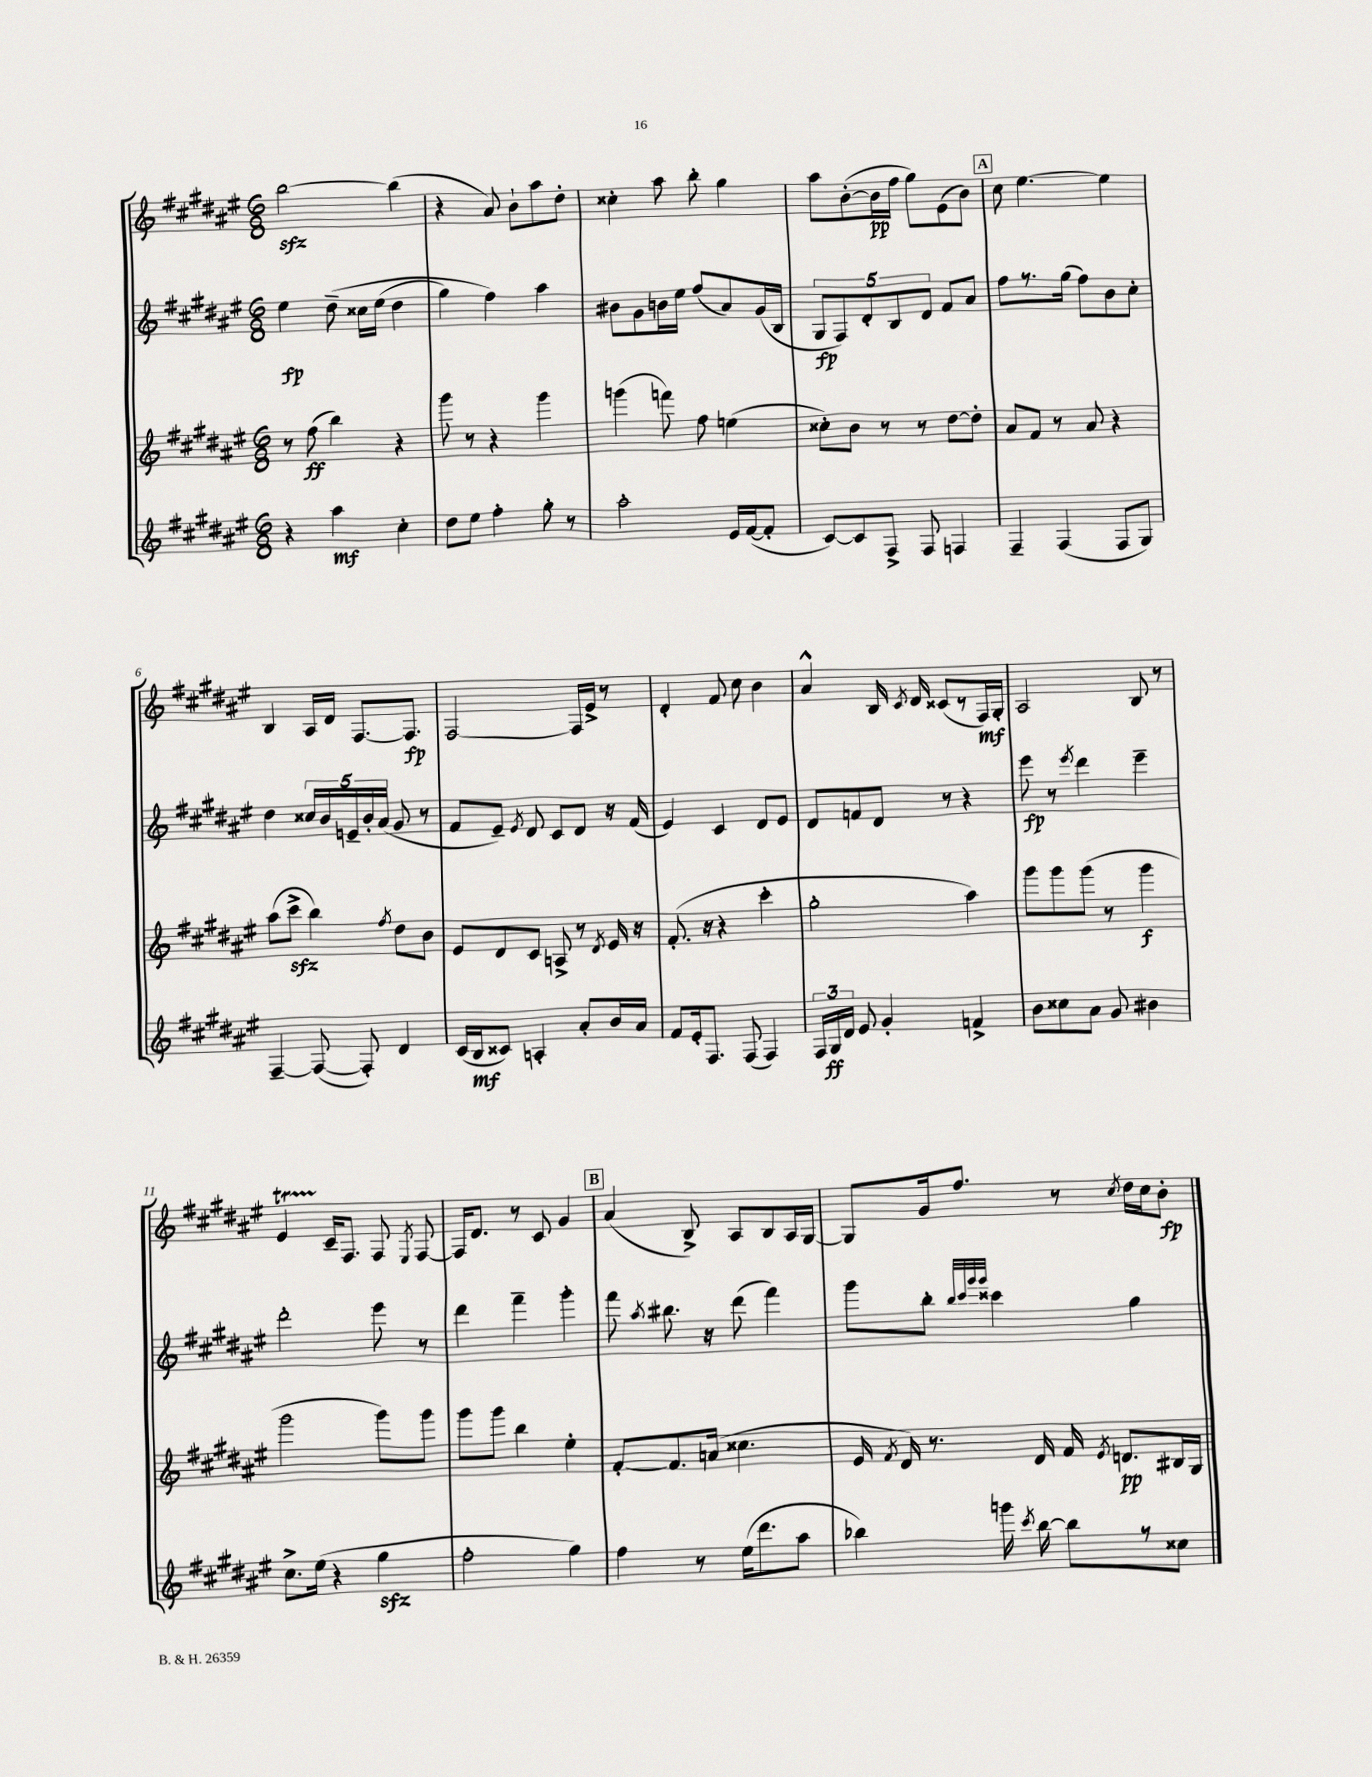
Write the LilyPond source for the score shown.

<<
\new StaffGroup <<
\new Staff = "s0" {
    \clef treble \key fis \major \numericTimeSignature \time 6/8
    \autoBeamOff b''2~\sfz b''4( |
    r4 ais'8) b'8[-! ais''8 dis''8]-. |
    cisis''4-. ais''8 b''8-. gis''4 |
    ais''8[ b'8~-.( b'16\pp fis''16] gis''8[) eis'8( b'8]) |
    \mark \markup { \box "A" } cis''8 eis''4.~ eis''4 |
    b4 ais16[ dis'16] fis8.[~ fis8.]\fp |
    fis2~ fis16[ eis'16]-> r8 |
    dis'4-. fis'8 cis''8 b'4 |
    ais'4-^ b16 \acciaccatura { cis'8 } dis'16 cisis'8[( r8 fis16\mf) gis16]-. |
    ais2 b8 r8 |
    eis'4\startTrillSpan cis'16[--\stopTrillSpan fis8.] fis8 \acciaccatura { eis8 } fis8~ |
    fis16[ dis'8.] r8 cis'8 gis'4 |
    \mark \markup { \box "B" } ais'4( b8->) ais8[ b8 ais16 gis16]~ |
    gis8[ gis'16 fis''8.] r8 \acciaccatura { cis''8 } dis''16[ cis''16 b'8]-.\fp \bar "|." |
}
\new Staff = "s1" {
    \clef treble \key fis \major \numericTimeSignature \time 6/8
    \autoBeamOff eis''4\fp dis''8--\( cisis''16[ eis''16]( dis''4 |
    gis''4) fis''4\) ais''4 |
    bis'8[ gis'8 b'16 eis''16] fis''8[( ais'8) gis'16( b16] |
    \tuplet 5/4 { gis8[\fp fis8) dis'8-. b8 dis'8] } fis'8[ ais'8] |
    \mark \markup { \box "A" } fis''8[ r8. gis''16]( fis''8[) b'8 cis''8]-. |
    dis''4 \tuplet 5/4 { cisis''16[ b'16 e'16-- b'16-. ais'16]( } gis'8 r8 |
    fis'8[ eis'8]--) \acciaccatura { eis'8 } dis'8 cis'8[ dis'8] r16 fis'16( |
    eis'4) cis'4 dis'8[ eis'8] |
    dis'8[ f'8 dis'8] r8 r4 |
    eis'''8\fp r8 \acciaccatura { eis'''8 } dis'''4 eis'''4-- |
    dis'''2-. eis'''8 r8 |
    dis'''4 fis'''4-- gis'''4-. |
    \mark \markup { \box "B" } fis'''8 \acciaccatura { ais''8 } bis''8. r16 dis'''8( fis'''4) |
    gis'''8[ b''8]-. \grace { b''32[ cis'''32 gis'''32 gis'''32] } cisis'''4 gis''4 \bar "|." |
}
\new Staff = "s2" {
    \clef treble \key fis \major \numericTimeSignature \time 6/8
    \autoBeamOff r8 fis''8\ff( b''4) r4 |
    gis'''8 r8 r4 gis'''4 |
    g'''4( f'''8) fis''8 e''4( |
    cisis''8[-.) b'8] r8 r8 dis''8[~ dis''8]-. |
    \mark \markup { \box "A" } ais'8[ fis'8] r8 ais'8 r4 |
    ais''8[( cis'''8]->\sfz b''4) \acciaccatura { fis''8 } dis''8[ b'8] |
    eis'8[ dis'8 cis'8] a8-> r8 \acciaccatura { dis'8 } eis'16 r16 |
    fis'8.-.( r16 r4 cis'''4-. |
    gis''2-. ais''4) |
    gis'''8[ gis'''8 gis'''8]( r8 gis'''4\f |
    gis'''2 gis'''8[) gis'''8] |
    gis'''8[ gis'''8] b''4 eis''4-. |
    \mark \markup { \box "B" } fis'8[~-. fis'8. a'16]( cisis''4. |
    eis'16 \acciaccatura { fis'8 } dis'16) r8. dis'16 fis'16 \acciaccatura { eis'8 } d'8.[\pp bis16 gis16] \bar "|." |
}
\new Staff = "s3" {
    \clef treble \key fis \major \numericTimeSignature \time 6/8
    \autoBeamOff r4 ais''4\mf cis''4-. |
    dis''8[ eis''8] fis''4-. gis''8-. r8 |
    ais''2-. eis'16[ fis'16~( fis'8]-. |
    cis'8[~) cis'8 fis8]-> fis8 f4 |
    \mark \markup { \box "A" } fis4-- fis4( fis8[ gis8]) |
    fis4~-- fis8~( fis8-.) dis'4 |
    cis'16[( b16\mf cisis'8]) a4-. ais'8[-. b'16 ais'16] |
    fis'8[ eis'16-. fis8.] fis8( fis4) |
    \tuplet 3/2 { fis16[ gis16\ff dis'16] } eis'8 gis'4-. f'4-> |
    b'8[ cisis''8 ais'8] gis'8 bis'4 |
    cis''8.[-> eis''16]( r4 gis''4\sfz |
    fis''2-. gis''4) |
    \mark \markup { \box "B" } fis''4 r8 eis''16[( dis'''8. ais''8] |
    bes''4) g'''16 \acciaccatura { cis'''8 } bes''16~ bes''8[ r8 cisis''8] \bar "|." |
}
>>
>>
